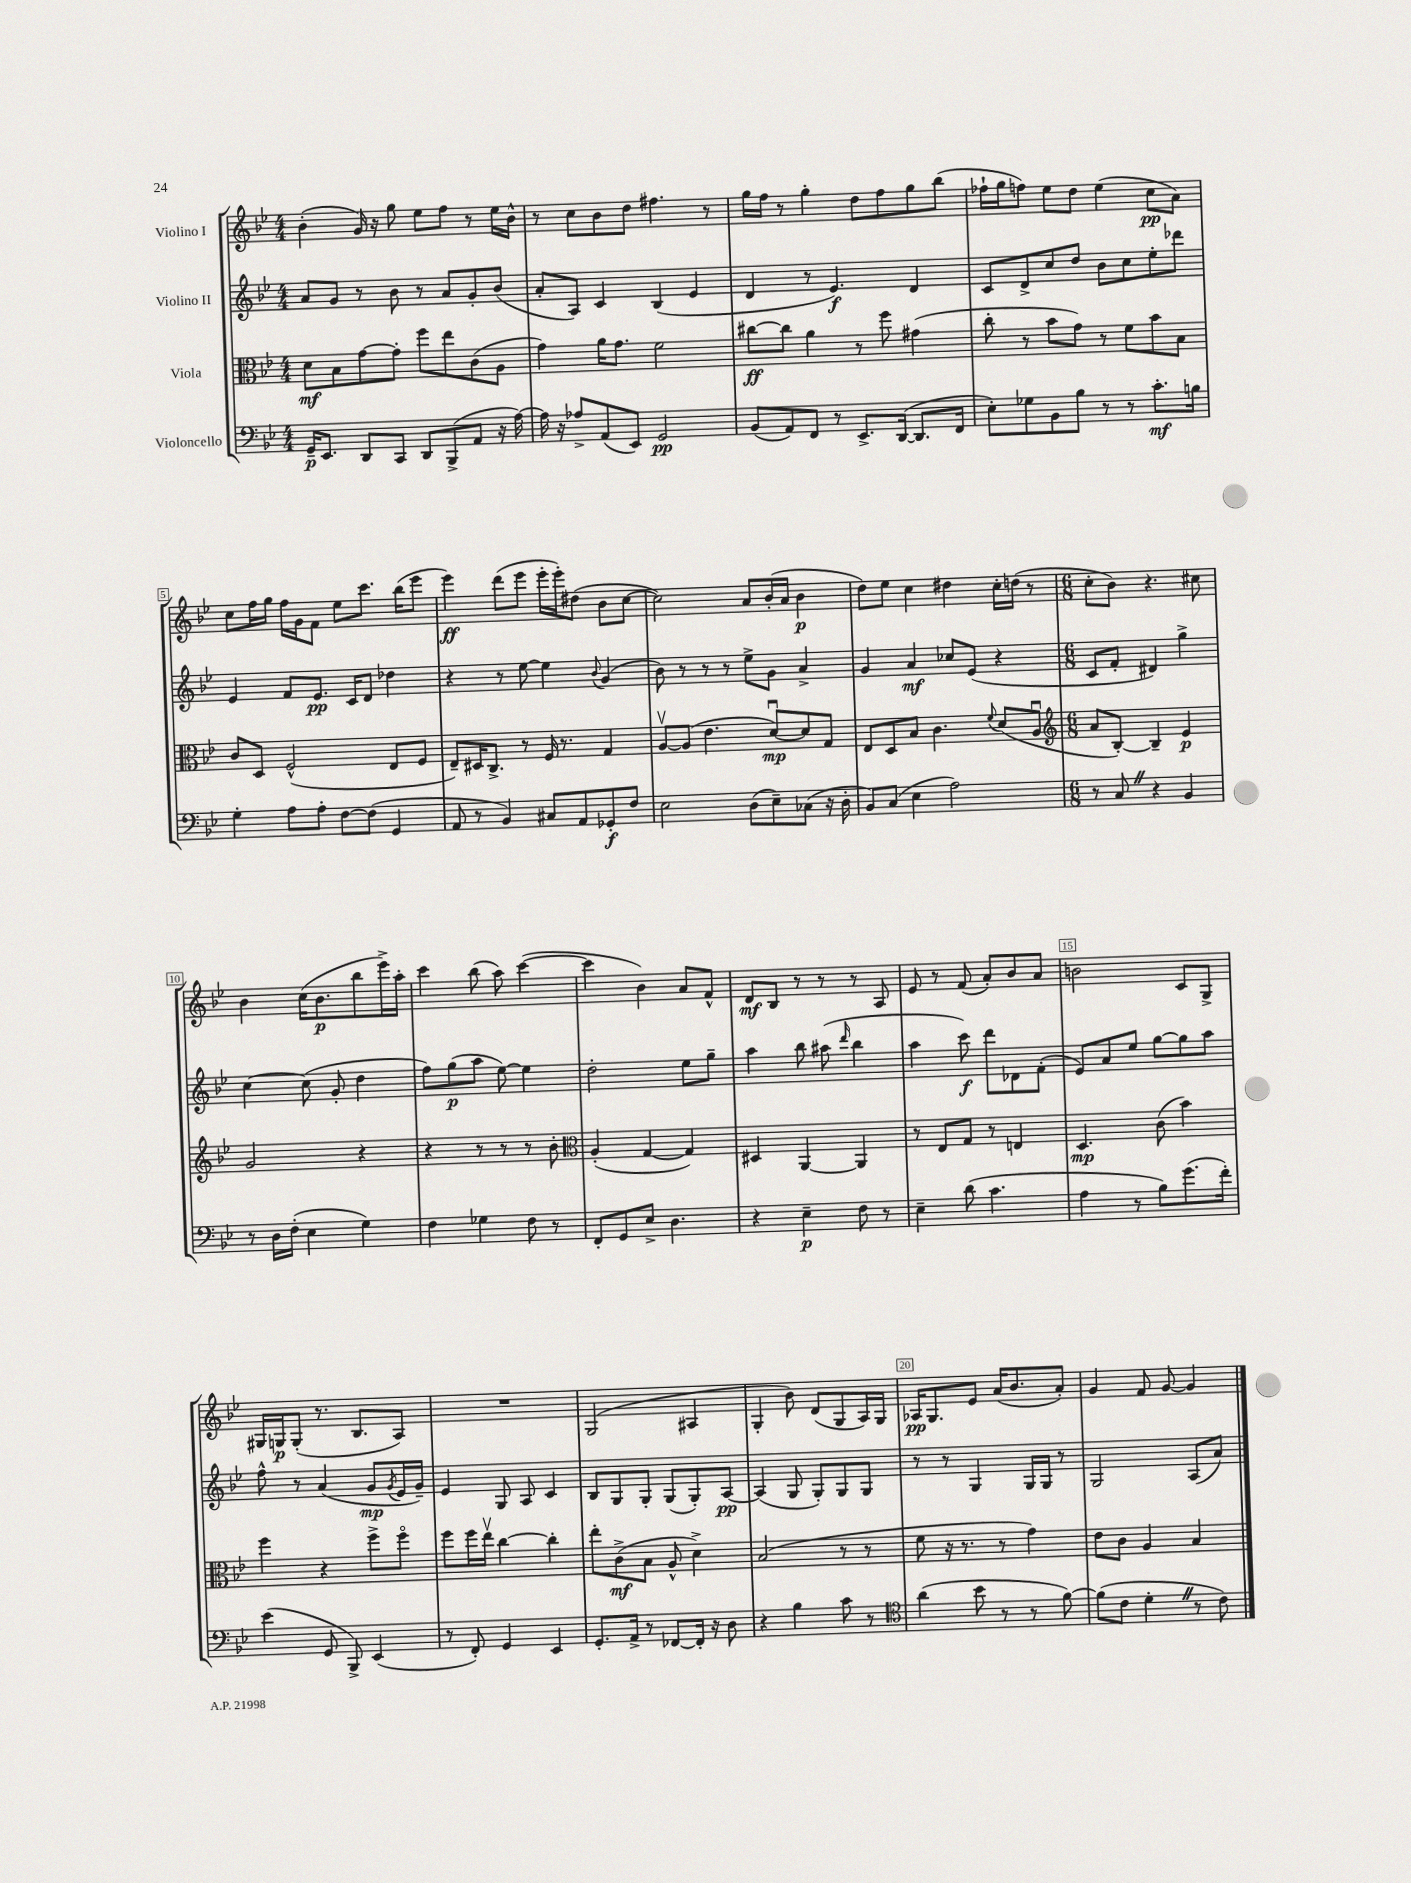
<<
\new StaffGroup <<
\new Staff = "s0" \with { instrumentName = "Violino I" } {
    \clef treble \key bes \major \numericTimeSignature \time 4/4
    bes'4-.( g'16) r16 g''8 ees''8 f''8 r8 ees''16 bes'16-^ |
    r8 c''8 bes'8 d''8 fis''4. r8 |
    g''16 f''16 r8 g''4-. d''8 f''8 g''8 bes''8( |
    fes''16-! g''16 f''8) ees''8 d''8 ees''4( c''8\pp a'8) |
    c''8 f''16 g''16 f''16 g'16 f'8 ees''8 c'''8. bes''16( ees'''8 |
    ees'''4\ff) d'''8( ees'''8 ees'''16-. ees'''16-.) dis''8( bes'8 c''8~ |
    c''2) a'8 bes'16-.( a'16 bes'4\p |
    d''8) ees''8 c''4 dis''4 c''16-. d''16( r8 |
    \numericTimeSignature \time 6/8 c''8-. bes'8) r4. cis''8 |
    bes'4 c''16( bes'8.\p bes''8 ees'''16->) a''16-. |
    c'''4 bes''8( a''8) c'''4~( |
    c'''4 bes'4) a'8 f'8-^ |
    d'8\mf bes8 r8 r8 r8 a8 |
    ees'8 r8 f'8( a'8-.) bes'8 a'8 |
    b'2 c'8 g8-> |
    gis16 g16\p g8-.( r8. bes8. a8) |
    R2. |
    g2( ais4 |
    g4-. bes'8) d'8( g8 a16) g16 |
    aes16\pp g8. ees'8 a'16( bes'8. a'8-.) |
    g'4 f'8 g'8~ g'4 \bar "|." |
}
\new Staff = "s1" \with { instrumentName = "Violino II" } {
    \clef treble \key bes \major \numericTimeSignature \time 4/4
    a'8 g'8 r8 bes'8 r8 a'8 g'8-. bes'8( |
    a'8-. a8) c'4 bes4( ees'4 |
    d'4 r8 ees'4.\f) d'4 |
    c'8 d'8-> c''8 d''8 bes'8 c''8 ees''8-. des'''8 |
    ees'4 f'8 ees'8.\pp c'16 d'8 des''4 |
    r4 r8 ees''8~ ees''4 \appoggiatura { bes'8 } g'4( |
    bes'8) r8 r8 r8 ees''8-> g'8 a'4-> |
    g'4 a'4\mf ces''8 ees'8( r4 |
    \numericTimeSignature \time 6/8 c'8 f'8-. dis'4) g''4-> |
    c''4~ c''8( g'8-. d''4 |
    f''8) g''8\p( a''8 ees''8~) ees''4 |
    d''2-. ees''8 g''8-- |
    a''4 bes''8 ais''8( \grace { d'''16 } bes''4 |
    a''4 c'''8\f) d'''8 des'8 f'8-.( |
    ees'8) a'8 ees''8 g''8~ g''8 a''8 |
    f''8-^ r8 a'4( g'8\mp \acciaccatura { g'8 } ees'16 g'16--) |
    ees'4 g8 a8 c'4 |
    bes8 g8 g8-. g8( g8-.) a8~\pp |
    a4( g8 g8-.) g8 g8 |
    r8 r8 g4 g16 g16 r8 |
    g2 a8( a'8) \bar "|." |
}
\new Staff = "s2" \with { instrumentName = "Viola" } {
    \clef alto \key bes \major \numericTimeSignature \time 4/4
    d'8\mf bes8 g'8~ g'8-. f''8 ees''8 c'8( a8 |
    g'4) a'16 g'8. f'2 |
    cis''8~\ff cis''8 a'4 r8 f''8 gis'4( |
    c''8-. r8 bes'8 g'8) r8 f'8 bes'8 bes8 |
    c'8 d8 f2-^( ees8 f8 |
    ees8--) dis16 c8.-> r8 f16 r8. g4 |
    a8~\upbow a8( ees'4. d'8~\downbow\mp) d'8 g8 |
    ees8 d8 bes8 c'4. \appoggiatura { f'8 } d'8( a8\downbow |
    \numericTimeSignature \time 6/8 \clef treble a'8 bes8~-.) bes4-- ees'4\p |
    g'2 r4 |
    r4 r8 r8 r8 bes'8-. |
    \clef alto a4-.( g4~ g4) |
    dis4 a,4~ a,4 |
    r8 ees8 g8 r8 e4 |
    d4.\mp c'8( bes'4) |
    f''4 r4 f''8-> f''8\flageolet |
    f''8 f''16 ees''16\upbow c''4~ c''4-. |
    ees''8-. c'8->\mf( bes8 a8-^ d'4->) |
    bes2( r8 r8 |
    f'8 r16 r8. r8 g'4) |
    ees'8 c'8 a4 bes4 \bar "|." |
}
\new Staff = "s3" \with { instrumentName = "Violoncello" } {
    \clef bass \key bes \major \numericTimeSignature \time 4/4
    g,16--\p ees,8. d,8 c,8 d,8 bes,,8->( a,8 r16 a16~) |
    a16 r16 aes8-> a,8( ees,8) g,2\pp |
    bes,8( a,8) f,8 r8 ees,8.-> d,16~( d,8. f,16 |
    ees8-.) ges8 bes,8 bes8 r8 r8 c'8.-.\mf b16 |
    g4-. a8 a8-. f8~ f8( g,4 |
    a,8 r8 bes,4) cis8 a,8 ges,8-.\f f8 |
    ees2 d8( ees8--) ces8( r16 d16-. |
    bes,8) c8( ees4 a2) |
    \numericTimeSignature \time 6/8 r8 c8 \once \override BreathingSign.text = \markup { \musicglyph "scripts.caesura.straight" } \breathe r4 bes,4 |
    r8 d16 f16-.( ees4 g4) |
    f4 ges4 f8 r8 |
    f,8-. g,8 ees8-> d4. |
    r4 ees4--\p f8 r8 |
    ees4-- d'8( c'4. |
    a4 r8 bes8) g'8.( f'16-.) |
    ees'4( g,8 bes,,8->) ees,4( |
    r8 f,8-.) g,4 ees,4 |
    g,8.-. a,16-> r8 fes,8~ fes,16-. r16 d8 |
    r4 bes4 c'8 r8 |
    \clef tenor a'4( bes'8 r8 r8 f'8~) |
    f'8( c'8 d'4-. \once \override BreathingSign.text = \markup { \musicglyph "scripts.caesura.straight" } \breathe r8 c'8) \bar "|." |
}
>>
>>
\layout { \context { \Score \override BarNumber.break-visibility = ##(#f #t #t) barNumberVisibility = #(every-nth-bar-number-visible 5) \override BarNumber.stencil = #(make-stencil-boxer 0.1 0.3 ly:text-interface::print) } }
